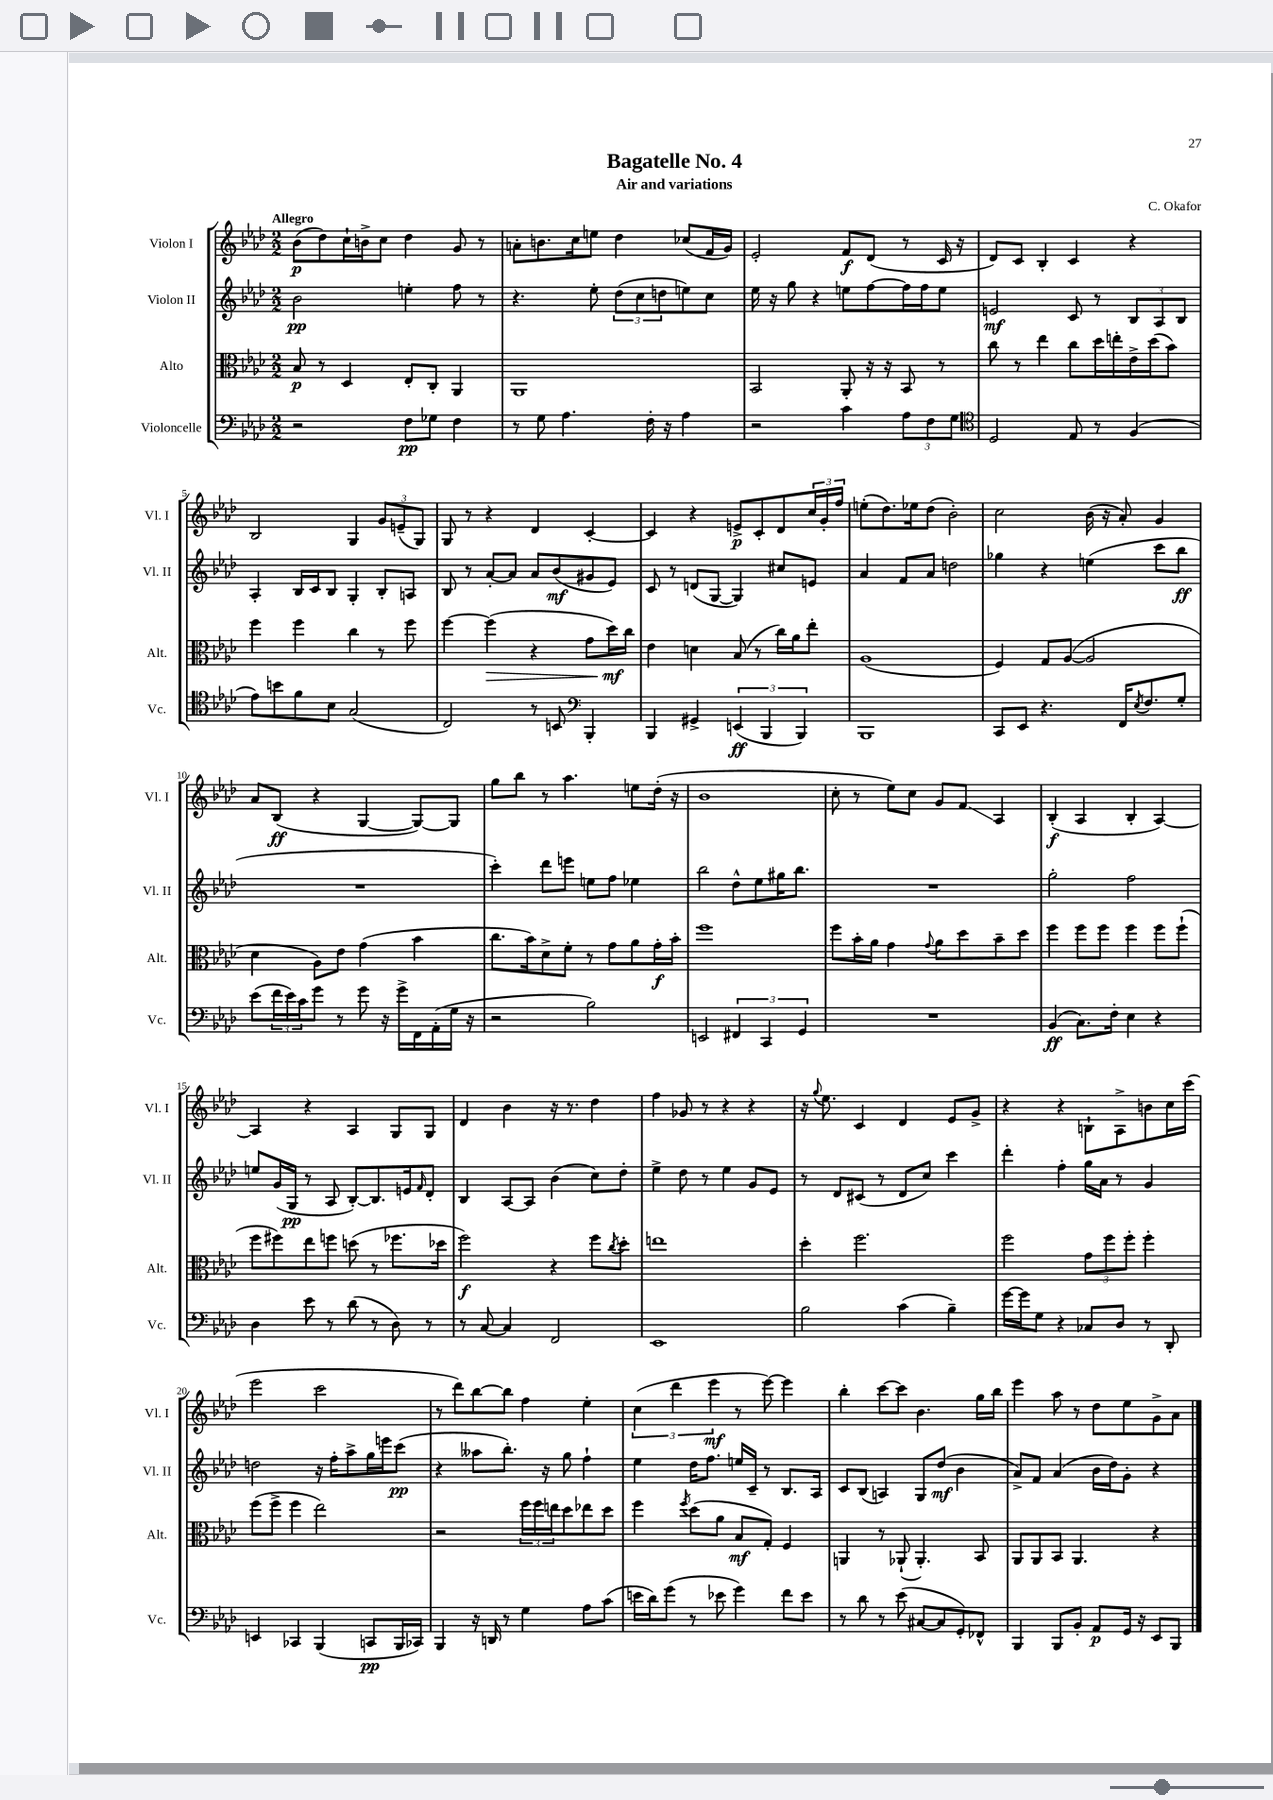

**kern	**kern	**kern	**kern
*staff4	*staff3	*staff2	*staff1
*clefF4	*clefC3	*clefG2	*clefG2
*k[b-e-a-d-]	*k[b-e-a-d-]	*k[b-e-a-d-]	*k[b-e-a-d-]
*M2/2	*M2/2	*M2/2	*M2/2
2r	8B-/	2b-\	(8b-\L
.	8r	.	8dd-\)
.	4D-/	.	16cc`\L
.	.	.	16b^\J
.	.	.	8cc\J
8F\L	8E-'/L	4ee'\	4dd-\
8G-\J	8C'/J	.	.
4F\	4AA-/	8ff\	8g/
.	.	8r	8r
=	=	=	=
8r	1AA-	4.r	8a'\L
8G\	.	.	8.b\
4.A-\	.	.	.
.	.	.	16cc\k
.	.	8ee-'\	8ee\J
.	.	(12dd-\L	4dd-\
.	.	12cc\	.
16F'\	.	.	.
.	.	12dd\	.
16r	.	.	.
4A-\	.	8ee\)	(8cc-/L
.	.	8cc\J	16f/L
.	.	.	16g/JJ)
=	=	=	=
2r	2BB-/	16ee-\	2e-'/
.	.	16r	.
.	.	8gg\	.
.	.	4r	.
4c\	8AA-'/	8ee\L	8f/L
.	16r	[8ff\	(8d-/J
.	16r	.	.
12A-\L	8BB-/	16ff\]L	8r
.	.	16ff\J	.
12F\	.	.	.
.	8r	8ee\J	16c/
12G\J	.	.	.
.	.	.	16r
=	=	=	=
*clefC4	*	*	*
2D-/	8cc\	2e/	8d-/L)
.	8r	.	8c/J
.	4ee-\	.	4B-'/
8E-/	8cc\L	8c/	4c/
8r	16dd-\L	8r	.
.	16ee'\	.	.
(4F/	16e-^\	12B-/L	4r
.	(16dd-\J	.	.
.	.	12A-/	.
.	8b-\J)	.	.
.	.	12B-/J	.
=	=	=	=
8e-\L)	4ff\	4A-'/	2B-/
8b\	.	.	.
8f\	4ff\	16B-/LL	.
.	.	16c/J	.
8B-\J	.	8B-/J	.
(2G/	4cc\	4G'/	4G/
.	8r	8B-'/L	12g/L
.	.	.	(12e~/
.	8ff\	8A/J	.
.	.	.	12G/J)
=	=	=	=
2C/)	[4ff\	8B-/	8G/
.	.	8r	8r
.	(4ff\]	[8a-'/L	4r
.	.	8a-/]J	.
8r	4r	8a-/L	4d-/
8BB/	.	(8b-/	.
*clefF4	*	*	*
4BBB-'/	8g\L	8g#/	[4c'/
.	16dd-\L)	8e-/J)	.
.	16cc\JJ	.	.
=	=	=	=
4BBB-/	4e-\	8c/	4c/]
.	.	8r	.
4GG#^/	4d\	(8d/L	4r
.	.	[8G/J	.
(6EE/	(8B-/	4G/])	8e^/L
.	8r	.	8c'/
6BBB-/	.	.	.
.	16cc\LL)	8cc#/L	8d-/
.	16a-\J	.	.
6BBB-/)	.	.	.
.	8ee-'\J	8e/J	24cc/L
.	.	.	24g'/
.	.	.	24ff/JJ
=	=	=	=
1BBB-	(1A-	4a-/	(8ee'\L
.	.	.	8.dd-\)
.	.	8f/L	.
.	.	.	16ee-\k
.	.	8a-/J	(8dd-\J
.	.	2dd\	2b-'\)
=	=	=	=
8CC/L	4F/)	4gg-\	2cc\
8EE-/J	.	.	.
4.r	8G/L	4r	.
.	([8A-/J	.	.
.	2A-/]	(4ee\	(16b-\
.	.	.	16r
16FF/LK	.	.	8a-'/)
8qE-/	.	.	.
8.F/	.	.	.
.	.	8ccc\L	4g/
8G'/J	.	8bb-\J	.
=	=	=	=
(8e-\L	4d-\	1r	8a-/L
24f\L	.	.	(8B-/J
24e-\)	.	.	.
24c\J	.	.	.
8g\J	8A-\L)	.	4r
8r	8e-\J	.	.
8g\	(4g\	.	[4G/
16r	.	.	.
16g^\LL	.	.	.
16FF\	4b-\	.	8G/_L)
(16AA-'\	.	.	.
16G\JJ	.	.	8G/]J
16r	.	.	.
=	=	=	=
2r	8.cc\L	4ccc'\)	8gg\L
.	.	.	8bb-\J
.	16b-\k)	.	.
.	8d-^\	8ddd-\L	8r
.	8f'\J	8eee\J	4.aa-\
2B-\)	8r	8ee\L	.
.	8g\L	8ff\J	.
.	8a-\	4ee-\	8ee\L
.	16g'\L	.	(16dd-'\Jk
.	16b-'\JJ	.	16r
=	=	=	=
2EE/	1ff	2bb-\	1b-
6FF#/	.	8dd-^^\L	.
.	.	8ee-\	.
6CC/	.	.	.
.	.	16gg#\K	.
.	.	8.bb-\J	.
6GG/	.	.	.
=	=	=	=
1r	8ff\L	1r	8cc'\
.	16b-'\L	.	8r
.	16a-\JJ	.	.
.	4g\	.	8ee-\L)
.	.	.	8cc\J
.	8qqg/	.	.
.	8a-\L	.	8g/L
.	8dd-\	.	8f/J
.	8b-~\	.	4A-/
.	8dd-\J	.	.
=	=	=	=
(4BB-/	4ff\	2gg'\	(4B-'/
8.C\L)	8ff\L	.	4A-/
.	8ff\J	.	.
16F'\Jk	.	.	.
4E-\	4ff\	2ff\	4B-'/
4r	8ff\L	.	[4A-/)
.	(8ff`\J	.	.
=	=	=	=
4D-\	8ff\L	8ee/L	4A-/]
.	8ff#\)	(16g/L	.
.	.	16G/JJ	.
8e-\	8ee-\	8r	4r
8r	8ff\J	8A-/	.
(8d-\	(8dd\	[8B-'/L)	4A-/
8r	8r	8.B-/]	.
8D-\)	8.ff-\L	.	8G/L
.	.	16e/k	.
.	.	16qqf/	.
8r	.	8d-'/J	8G/J
.	16dd-\Jk	.	.
=	=	=	=
8r	2ff\)	4B-/	4d-/
[8C/	.	.	.
4C/]	.	[8A-/L	4b-\
.	.	8A-/]J	.
2FF/	4r	(4b-\	16r
.	.	.	8.r
.	8ff\L	8cc\L)	4dd-\
.	8qcc/	.	.
.	8dd-'\J	8dd-'\J	.
=	=	=	=
1EE-	1ee	4ee-^\	4ff\
.	.	8dd-\	8g-/
.	.	8r	8r
.	.	4ee-\	4r
.	.	8g/L	4r
.	.	8e-/J	.
=	=	=	=
2B-\	4dd-'\	8r	16r
.	.	.	8qqgg/
.	.	.	8.ee-\
.	.	8d-/L	.
.	2.ff\	(8c#/J	4c/
.	.	8r	.
(4c\	.	8d-/L	4d-/
.	.	8cc/J)	.
4B-~\)	.	4ccc\	8e-/L
.	.	.	8g^/J
=	=	=	=
[16g\LL	2ff\	4ddd-'\	4r
16g\]J	.	.	.
8G\J	.	.	.
4r	.	4ff'\	4r
8C-/L	12g\L	16gg\LL	8B`\L
.	.	16a-\JJ	.
.	12ff\	.	.
8D-/J	.	8r	8A-^\
.	12ff'\J	.	.
8r	4ff'\	4g/	8b\
8DD-'/	.	.	16cc\L
.	.	.	(16ccc\JJ
=	=	=	=
4EE/	(8ff\L	2dd\	2eee-\
.	8ff^\J	.	.
4CC-/	4ff\	.	.
(4BBB-/	2ee-\)	16r	2ccc\
.	.	16ff'\LK	.
.	.	8aa-^\	.
8CC/L	.	16gg\L	.
.	.	16eee\J	.
16BBB-/L	.	(8ccc\J	.
16CC-/JJ)	.	.	.
=	=	=	=
4BBB-/	2r	4r	8r
.	.	.	8ddd-\L)
16r	.	8aa--\L	[8bb-\
16DD/	.	.	.
8r	.	8.bb-'\J)	8bb-\]J
4G\	24ff\LL	.	4ff\
.	24ff\	.	.
.	.	16r	.
.	24ee\J	.	.
.	8dd-\	8gg\	.
8A-\L	8ee-\	4ff`\	4ee-'\
(8c\J	8dd-\J	.	.
=	=	=	=
16e\LL	4ff\	4ee-\	(6cc\
16d-\J)	.	.	.
(8g\J	.	.	.
.	.	.	6ddd-\
.	8qff/	.	.
8r	(8dd-\L	16dd-\LK	.
.	.	8.ff\J	.
.	.	.	6eee-\
8e-\	8a-\J	.	.
4g\)	8B-/L	16ee/LL	8r
.	.	16c~/JJ	.
.	8G'/J)	8r	[8eee-\)
8f\L	4F/	8.B-/L	4eee-\]
8e-\J	.	.	.
.	.	16A-/Jk	.
=	=	=	=
8r	4AA/	8c/L	4bb-'\
8d-\	.	(8B-/J	.
8r	8r	4A/)	[8ccc\L
(8e-\	(8AA-`/	.	8ccc\]J
[8C#/L	4.AA-'/)	8G/L	4.b-\
8C#/]	.	(8dd-/J	.
8GG'/)	.	4b-\	.
8FF-^^/J	8BB-/	.	16gg\LL
.	.	.	16bb-\JJ
=	=	=	=
4BBB-/	8AA-/L	8a-^/L)	4eee-\
.	8AA-/	8f/J	.
8BBB-/L	8BB-/J	(4a-/	8aa-\
8BB-'/J	4.AA-/	.	8r
8AA-/L	.	16b-\LL	8dd-\L
.	.	16dd-\J)	.
16GG/Jk	.	8g'\J	8ee-\
16r	.	.	.
8EE-/L	4r	4r	8g^\
8BBB-/J	.	.	8a-\J
==	==	==	==
*-	*-	*-	*-
